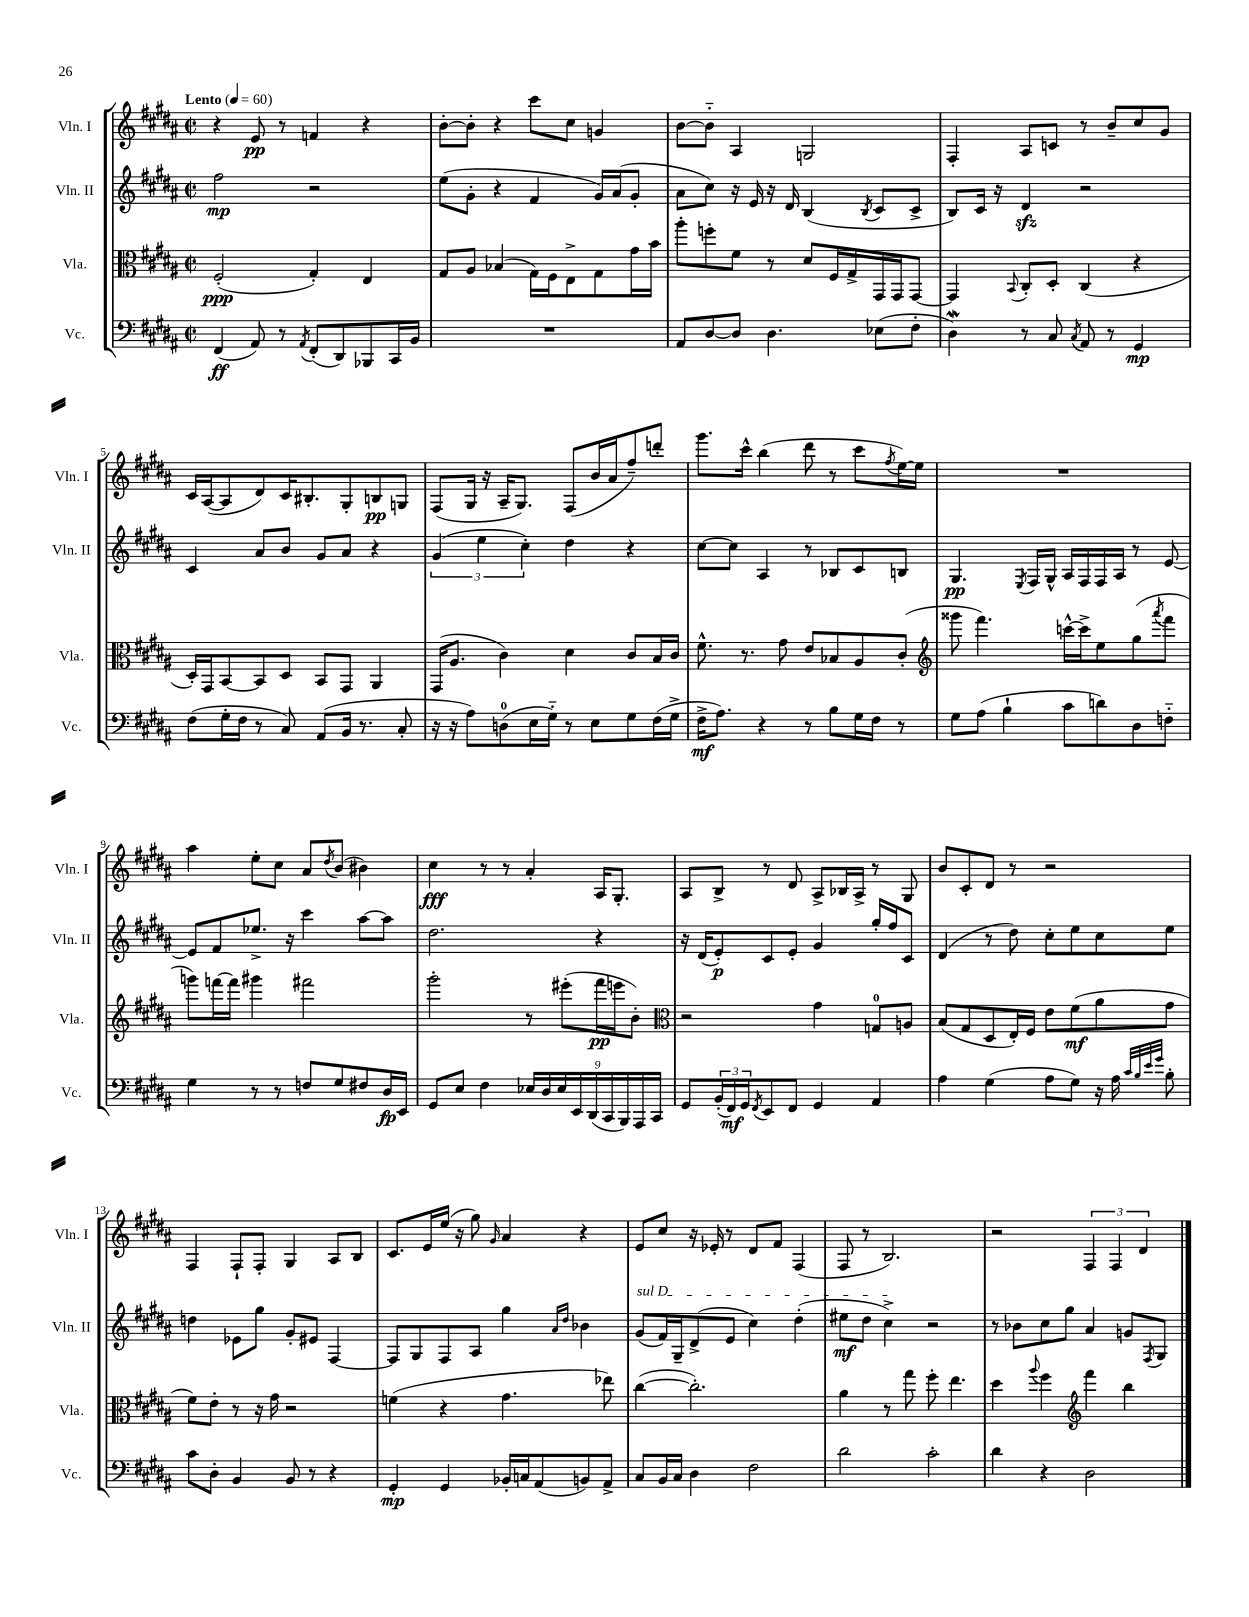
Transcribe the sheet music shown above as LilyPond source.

<<
\new StaffGroup <<
\new Staff = "s0" \with { instrumentName = "Vln. I" shortInstrumentName = "Vln. I" } {
    \clef treble \key b \major \defaultTimeSignature \time 2/2 \tempo "Lento" 4 = 60
    r4 e'8\pp r8 f'4 r4 |
    b'8~-. b'8-. r4 cis'''8 cis''8 g'4 |
    b'8~ b'8-_ ais4 g2 |
    fis4-. ais8 c'8 r8 b'8-- cis''8 gis'8 |
    cis'16 ais16~( ais8 dis'8) cis'16 bis8.-. gis8-. b8\pp g8 |
    fis8( gis16 r16 ais16-- gis8.) fis8( b'16 ais'16 fis''8--) d'''8-. |
    gis'''8. cis'''16-^ b''4( dis'''8 r8 cis'''8 \acciaccatura { fis''8 } e''16~) e''16 |
    R1 |
    ais''4 e''8-. cis''8 ais'8 \acciaccatura { dis''8 } b'8( bis'4) |
    cis''4\fff r8 r8 ais'4-. ais16 gis8.-. |
    ais8 b8-> r8 dis'8 ais8-> bes16 ais16-> r8 gis8 |
    b'8 cis'8-. dis'8 r8 r2 |
    fis4 fis8-! fis8-. gis4 ais8 b8 |
    cis'8. e'16 e''16( r16 gis''8) \grace { gis'16 } ais'4 r4 |
    e'8 cis''8 r16 ees'16-. r8 dis'8 fis'8 fis4( |
    fis8 r8 b2.) |
    r2 \tuplet 3/2 { fis4 fis4 dis'4 } \bar "|." |
}
\new Staff = "s1" \with { instrumentName = "Vln. II" shortInstrumentName = "Vln. II" } {
    \clef treble \key b \major \defaultTimeSignature \time 2/2
    fis''2\mp r2 |
    e''8( gis'8-. r4 fis'4 gis'16) ais'16( gis'8-. |
    ais'8 cis''8) r16 e'16 r16 dis'16 b4( \acciaccatura { b8 } cis'8 cis'8-> |
    b8) cis'16 r16 dis'4\sfz r2 |
    cis'4 ais'8 b'8 gis'8 ais'8 r4 |
    \tuplet 3/2 { gis'4( e''4 cis''4-.) } dis''4 r4 |
    cis''8~ cis''8 ais4 r8 bes8 cis'8 b8 |
    gis4.\pp \acciaccatura { e8 } fis16 gis16-^ ais16 fis16 fis16 ais16 r8 e'8~ |
    e'8 fis'8 ees''8.-> r16 cis'''4 ais''8~ ais''8 |
    dis''2. r4 |
    r16 dis'16( e'8-.\p) cis'8 e'8-. gis'4 gis''16-. fis''16 cis'8 |
    dis'4( r8 dis''8) cis''8-. e''8 cis''8 e''8 |
    d''4 ees'8 gis''8 gis'8-. eis'8 fis4~ |
    fis8 gis8 fis8 ais8 gis''4 \grace { ais'16 dis''16 } bes'4 |
    \once \override TextSpanner.bound-details.left.text = \markup { \italic "sul D" } gis'8\startTextSpan( fis'16) gis16-- dis'8->( e'8 cis''4) dis''4-.( |
    eis''8\mf dis''8 cis''4->\stopTextSpan) r2 |
    r8 bes'8 cis''8 gis''8 ais'4 g'8 \acciaccatura { fis8 } gis8 \bar "|." |
}
\new Staff = "s2" \with { instrumentName = "Vla." shortInstrumentName = "Vla." } {
    \clef alto \key b \major \defaultTimeSignature \time 2/2
    fis2-.\ppp( gis4-.) e4 |
    gis8 ais8 bes4( gis16) fis16 e8-> gis8 gis'16 b'16 |
    ais''8-. f''8-. fis'8 r8 dis'8 fis16 gis16-> gis,16 gis,16 gis,8~ |
    gis,4 \appoggiatura { b,8 } cis8-. dis8-. cis4( r4 |
    dis16-.) gis,16 b,8~ b,8 dis8 b,8 gis,8 ais,4 |
    gis,16( ais8. cis'4) dis'4 cis'8 b16 cis'16 |
    fis'8.-^ r8. gis'8 e'8 bes8 ais8 cis'8-.( |
    \clef treble gisis'''8 fis'''4.) c'''16~-^ c'''16-> e''8 gis''8( \acciaccatura { ais'''8 } fis'''8 |
    g'''8) f'''16~ f'''16 gis'''4 fis'''2 |
    gis'''2-. r8 eis'''8-.( fis'''16\pp e'''16 b'8-.) |
    \clef alto r2 gis'4 g8-0 a8 |
    b8( gis8 dis8 e16-.) fis16 e'8 fis'8\mf( ais'8 gis'8 |
    fis'8) e'8-. r8 r16 gis'16 r2 |
    f'4( r4 gis'4. ees''8) |
    cis''4~( cis''2.-.) |
    ais'4 r8 gis''8 fis''8-. e''4. |
    dis''4 \appoggiatura { ais''8 } fis''4 \clef treble fis'''4 b''4 \bar "|." |
}
\new Staff = "s3" \with { instrumentName = "Vc." shortInstrumentName = "Vc." } {
    \clef bass \key b \major \defaultTimeSignature \time 2/2
    fis,4\ff( ais,8) r8 \acciaccatura { ais,8 } fis,8-.( dis,8) bes,,8 cis,16 b,16 |
    R1 |
    ais,8 dis8~ dis8 dis4. ees8( fis8-. |
    dis4\mordent) r8 cis8 \acciaccatura { cis8 } ais,8 r8 gis,4\mp |
    fis8( gis16-. fis16 r8 cis8) ais,8( b,16 r8. cis8-. |
    r16 r16 ais8) d8-0( e16 gis16-_) r8 e8 gis8 fis16( gis16-> |
    fis16->\mf ais8.) r4 r8 b8 gis16 fis16 r8 |
    gis8 ais8( b4-! cis'8 d'8) dis8 f8-_ |
    gis4 r8 r8 f8 gis8 fis8 dis16\fp e,16 |
    gis,8 e8 fis4 \tuplet 9/8 { ees16 dis16 ees16 e,16 dis,16( cis,16 b,,16) ais,,16 cis,16 } |
    gis,8 \tuplet 3/2 { b,16-.( fis,16\mf) gis,16 } \acciaccatura { fis,8 } e,8 fis,8 gis,4 ais,4 |
    ais4 gis4( ais8 gis8) r16 ais16 \grace { cis'32 b32 e'32 gis'32 } b8-. |
    cis'8 dis8-. b,4 b,8 r8 r4 |
    gis,4-.\mp gis,4 bes,16-. c16 ais,8( b,8) ais,8-> |
    cis8 b,16 cis16 dis4 fis2 |
    dis'2 cis'2-. |
    dis'4 r4 dis2 \bar "|." |
}
>>
>>
